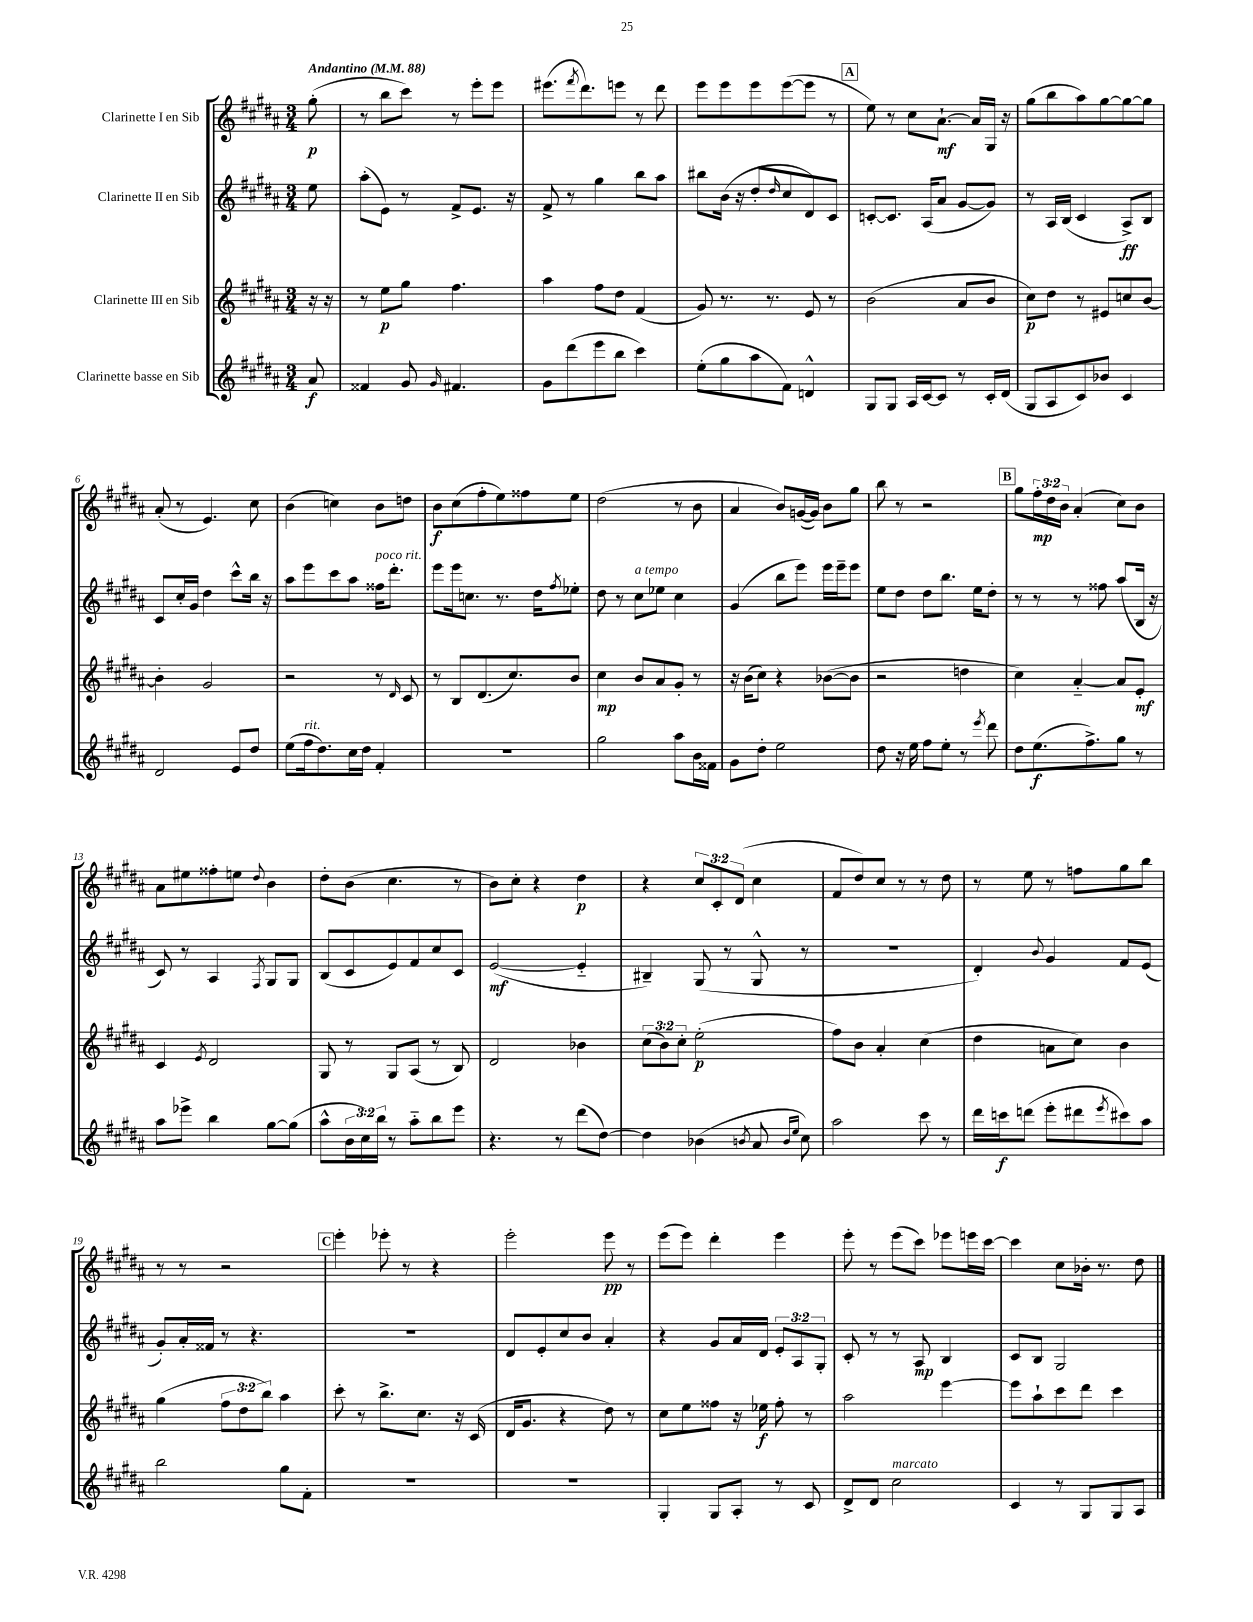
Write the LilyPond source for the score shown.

<<
\new StaffGroup <<
\new Staff = "s0" \with { instrumentName = "Clarinette I en Sib" } {
    \clef treble \key b \major \numericTimeSignature \time 3/4 \override Staff.TupletNumber.text = #tuplet-number::calc-fraction-text \partial 8 \tempo "Andantino" 4 = 88
    gis''8-.\p( |
    r8 b''8 cis'''8) r8 e'''8-. e'''8 |
    eis'''8.( \acciaccatura { fis'''8 } dis'''8.) e'''8 r8 dis'''8 |
    e'''8 e'''8 e'''8 e'''8~( e'''8 r8 |
    \mark \markup { \box "A" } e''8) r8 cis''8 ais'8.~-!\mf ais'16 gis16 r16 |
    gis''8( b''8 ais''8) gis''8~ gis''8~ gis''8 |
    ais'8-.( r8 e'4.) cis''8 |
    b'4( c''4) b'8 d''8 |
    b'8\f cis''8( fis''8-. e''8) fisis''8 e''8 |
    dis''2( r8 b'8 |
    ais'4 b'8) g'16~( g'16) b'8 gis''8 |
    b''8 r8 r2 |
    \mark \markup { \box "B" } gis''8 \tuplet 3/2 { fis''16-.\mp dis''16 b'16 } ais'4-.( cis''8) b'8 |
    ais'8 eis''8 fisis''8-. e''8 \appoggiatura { dis''8 } b'4 |
    dis''8-. b'8( cis''4. r8 |
    b'8) cis''8-. r4 dis''4\p |
    r4 \tuplet 3/2 { cis''8 cis'8-. dis'8( } cis''4 |
    fis'8 dis''8) cis''8 r8 r8 dis''8 |
    r8 e''8 r8 f''8 gis''8 b''8 |
    r8 r8 r2 |
    \mark \markup { \box "C" } e'''4-. ees'''8-. r8 r4 |
    e'''2-. e'''8\pp r8 |
    e'''8( e'''8) dis'''4-. e'''4 |
    e'''8-. r8 e'''8( cis'''8) ees'''8 e'''16 cis'''16~ |
    cis'''4 cis''8 bes'16-. r8. dis''8 \bar "|." |
}
\new Staff = "s1" \with { instrumentName = "Clarinette II en Sib" } {
    \clef treble \key b \major \numericTimeSignature \time 3/4 \override Staff.TupletNumber.text = #tuplet-number::calc-fraction-text \partial 8
    e''8 |
    ais''8-.( e'8) r8 fis'8-> e'8. r16 |
    fis'8-> r8 gis''4 b''8 ais''8 |
    bis''8 b'16( r16 dis''8-. \grace { dis''16 } cis''8 dis'8) cis'8 |
    \mark \markup { \box "A" } c'8~-. c'8. ais16( ais'8 gis'8~ gis'8) |
    r8 ais16 b16( cis'4 ais8->\ff) b8 |
    cis'8 cis''16-. gis'16 dis''4 cis'''8-^ b''16 r16 |
    ais''8 e'''8 cis'''8 ais''8 fisis''16^\markup { \italic "poco rit." } dis'''8.-. |
    e'''8 e'''16 c''8. r8. dis''16 \acciaccatura { fis''8 } ees''8-. |
    dis''8 r8 cis''8^\markup { \italic "a tempo" } ees''8 cis''4 |
    gis'4( b''8 e'''8) e'''16 e'''16-- e'''8 |
    e''8 dis''8 dis''8 b''8. e''16 dis''8-. |
    \mark \markup { \box "B" } r8 r8 r8 fisis''8 ais''8( b16 r16 |
    cis'8) r8 ais4 \acciaccatura { fis8 } gis8 gis8 |
    b8( cis'8 e'8) fis'8 cis''8 cis'8 |
    e'2~\mf( e'4-_ |
    bis4--) gis8( r8 gis8-^ r8 |
    R2. |
    dis'4-.) \appoggiatura { b'8 } gis'4 fis'8 e'8( |
    gis'8-.) ais'16-. fisis'16 r8 r4. |
    \mark \markup { \box "C" } R2. |
    dis'8 e'8-. cis''8 b'8 ais'4-. |
    r4 gis'8 ais'16 dis'16 \tuplet 3/2 { e'8-. ais8 gis8-. } |
    cis'8-. r8 r8 ais8\mp b4 |
    cis'8 b8 gis2 \bar "|." |
}
\new Staff = "s2" \with { instrumentName = "Clarinette III en Sib" } {
    \clef treble \key b \major \numericTimeSignature \time 3/4 \override Staff.TupletNumber.text = #tuplet-number::calc-fraction-text \partial 8
    r16 r16 |
    r8 e''8\p gis''8 fis''4. |
    ais''4 fis''8 dis''8 fis'4( |
    gis'8) r8. r8. e'8 r8 |
    \mark \markup { \box "A" } b'2( ais'8 b'8 |
    cis''8\p) dis''8 r8 eis'8 c''8 b'8~ |
    b'4-. gis'2 |
    r2 r8 \grace { dis'16 } cis'8 |
    r8 b8 dis'8.( cis''8.) b'8 |
    cis''4\mp b'8 ais'8 gis'8-. r8 |
    r16 b'16( cis''8) r4 bes'8~( bes'8 |
    r2 d''4 |
    \mark \markup { \box "B" } cis''4) ais'4~-_ ais'8 e'8-.\mf |
    cis'4 \acciaccatura { e'8 } dis'2 |
    gis8 r8 gis8 ais8( r8 b8) |
    dis'2 bes'4 |
    \tuplet 3/2 { cis''8( b'8) cis''8-. } e''2-.\p( |
    fis''8) b'8 ais'4-. cis''4( |
    dis''4 a'8 cis''8) b'4 |
    gis''4( \tuplet 3/2 { fis''8 dis''8 b''8) } ais''4 |
    \mark \markup { \box "C" } cis'''8-. r8 b''8.-> cis''8. r16 cis'16( |
    dis'16 gis'8. r4 dis''8) r8 |
    cis''8 e''8 fisis''8 r16 ees''16\f fisis''8-. r8 |
    ais''2 e'''4~ |
    e'''8 ais''8-! cis'''8 dis'''8 cis'''4 \bar "|." |
}
\new Staff = "s3" \with { instrumentName = "Clarinette basse en Sib" } {
    \clef treble \key b \major \numericTimeSignature \time 3/4 \override Staff.TupletNumber.text = #tuplet-number::calc-fraction-text \partial 8
    ais'8\f |
    fisis'4 gis'8 \grace { gis'16 } fis'4. |
    gis'8 dis'''8( e'''8 b''8 cis'''4) |
    e''8-.( gis''8 ais''8 fis'8) d'4-^ |
    \mark \markup { \box "A" } gis8 gis8 ais16 cis'16~ cis'8 r8 cis'16-. dis'16( |
    gis8 ais8 cis'8) bes'8 cis'4 |
    dis'2 e'8 dis''8 |
    e''8( fis''16^\markup { \italic "rit." } dis''8.) cis''16 dis''16 fis'4-. |
    R2. |
    gis''2 ais''8 b'16 fisis'16 |
    gis'8 dis''8-. e''2 |
    dis''8 r16 e''16 fis''8 e''8-. r8 \acciaccatura { e'''8 } dis'''8 |
    \mark \markup { \box "B" } dis''8 e''8.\f( fis''8.->) gis''8 r8 |
    ais''8 ees'''8-> b''4 gis''8~ gis''8( |
    ais''8-^ \tuplet 3/2 { b'16 cis''16) b''16 } r8 ais''8-_ b''8 e'''8 |
    r4. r8 dis'''8( dis''8~) |
    dis''4 bes'4( \acciaccatura { b'8 } ais'8 \grace { b'16 e''16 } cis''8) |
    ais''2 cis'''8 r8 |
    dis'''16 c'''16\f d'''8( e'''8-. dis'''8 \acciaccatura { e'''8 } cis'''8) ais''8 |
    b''2 gis''8 fis'8-. |
    \mark \markup { \box "C" } R2. |
    R2. |
    gis4-. gis8 ais8-. r8 cis'8 |
    dis'8-> dis'8 cis''2^\markup { \italic "marcato" } |
    cis'4 r8 gis8 gis8 ais8 \bar "|." |
}
>>
>>
